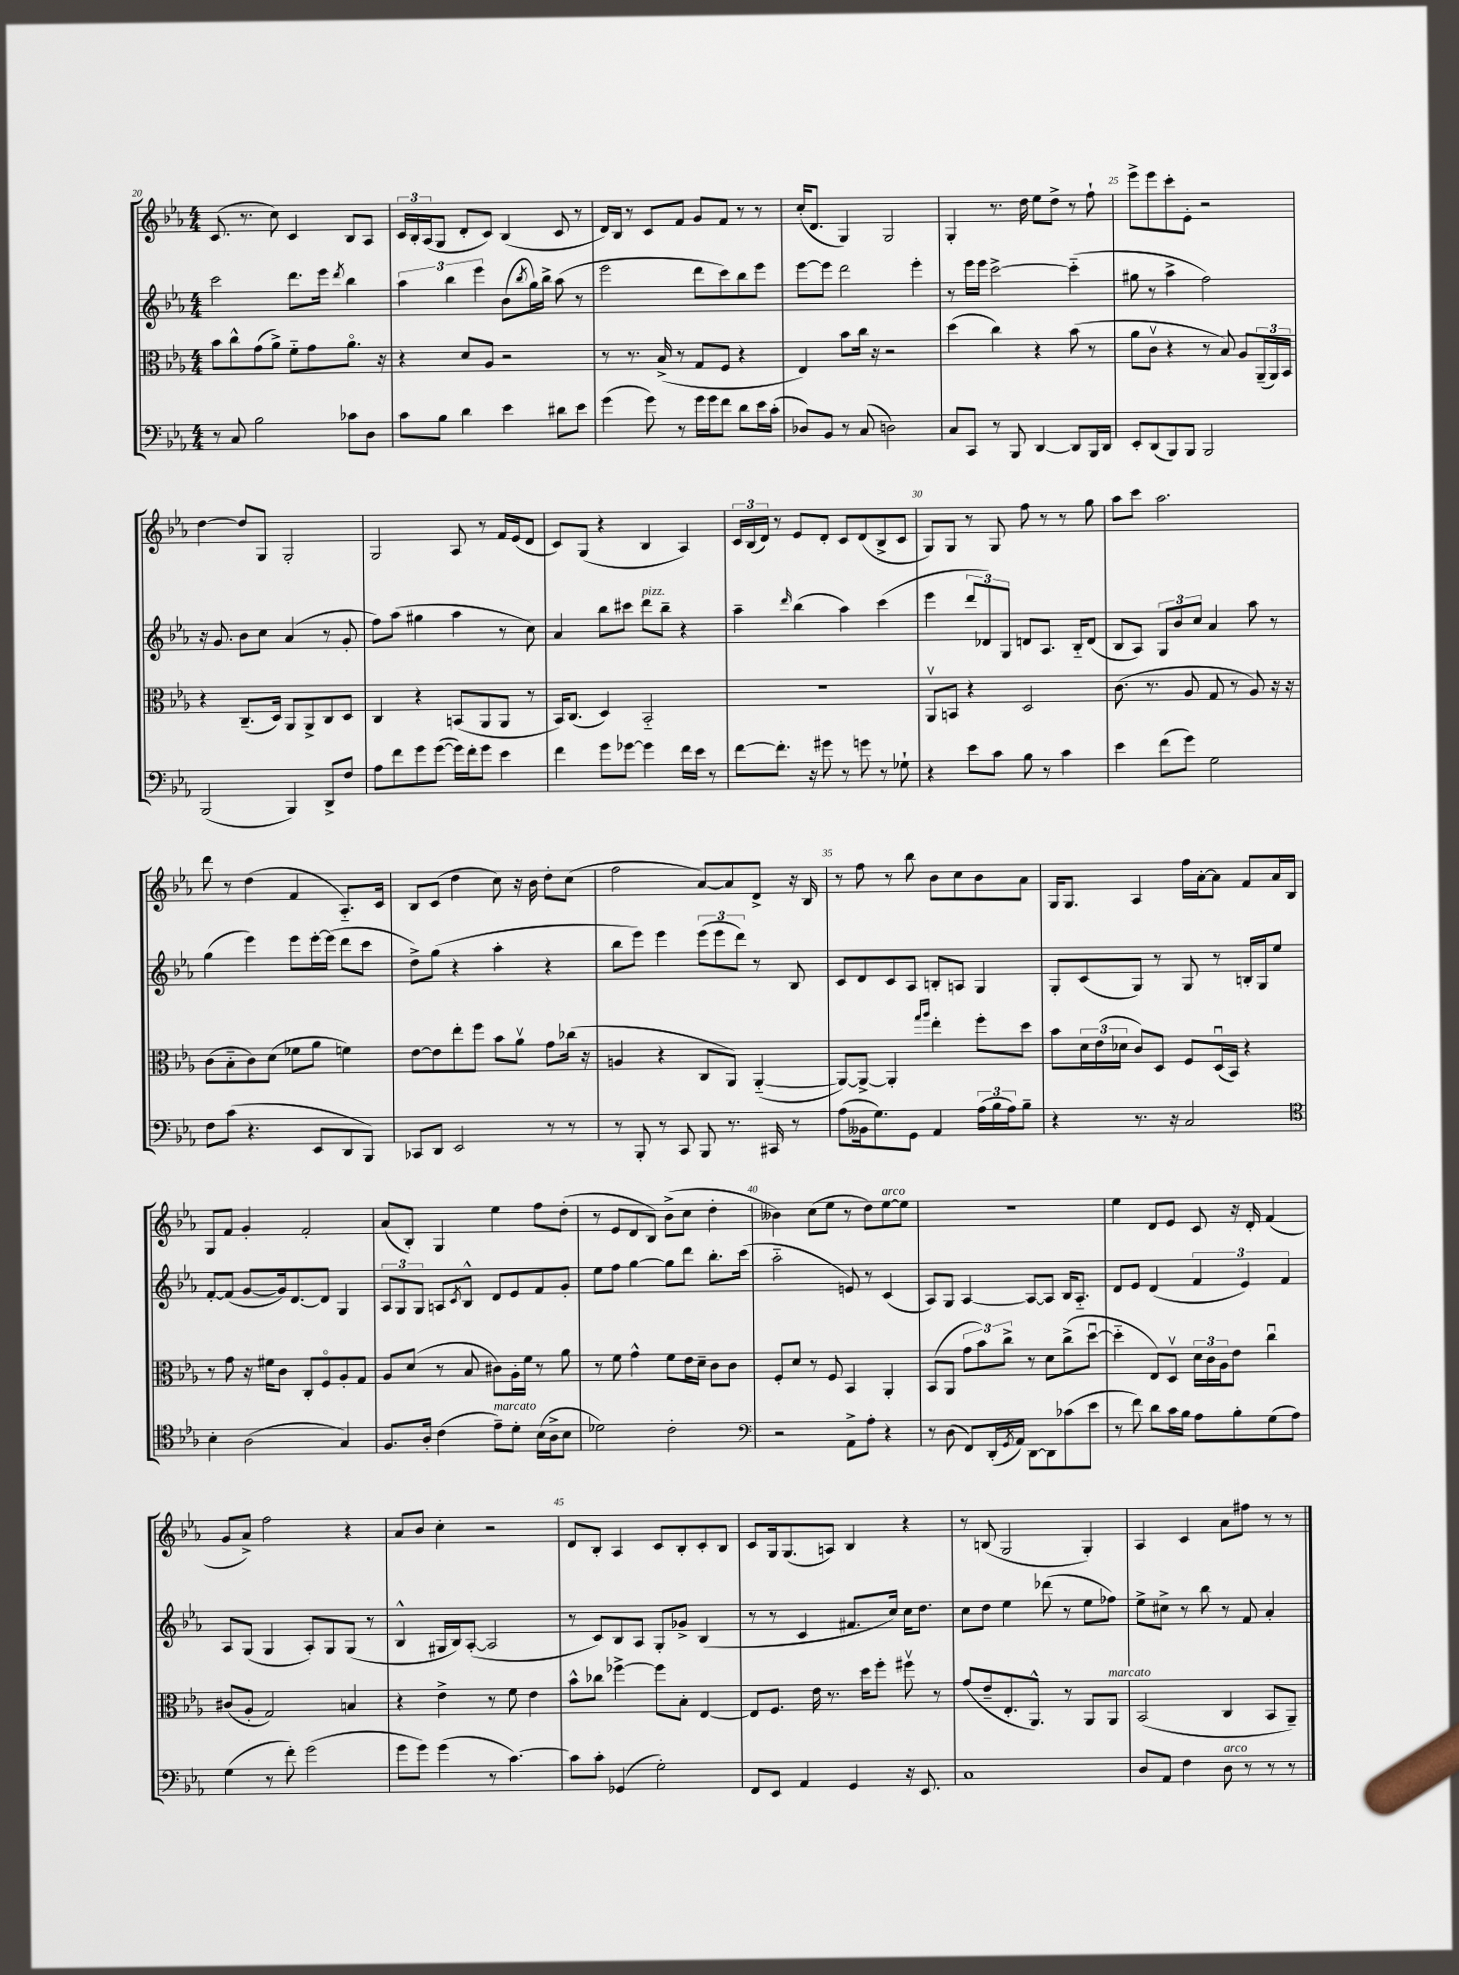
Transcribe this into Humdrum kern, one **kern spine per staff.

**kern	**kern	**kern	**kern
*part4	*part3	*part2	*part1
*staff4	*staff3	*staff2	*staff1
*clefF4	*clefC3	*clefG2	*clefG2
*k[b-e-a-]	*k[b-e-a-]	*k[b-e-a-]	*k[b-e-a-]
*M4/4	*M4/4	*M4/4	*M4/4
=20	=20	=20	=20
8r	8b-\L	2ccc\	(8.c/
8C/	8cc^^\	.	.
.	.	.	8.r
2B-\	(8g\	.	.
.	8a-^\J)	.	8cc\)
.	8f\L	8.ddd\L	4c/
.	8g\	.	.
.	.	16eee-\Jk	.
.	.	8qddd/	.
8c-X\L	8.a-\J	4bb-\	8B-/L
8D\J	.	.	8A-/J
.	16r	.	.
=21	=21	=21	=21
8c\L	4r	6aa-\	24c/LL
.	.	.	24B-'/
.	.	.	(24A-/J
8B-\J	.	.	8G/J
.	.	6bb-\	.
4d\	8d/L	.	8d'/L
.	.	6eee-\	.
.	8A-/J	.	8c/J)
4e-\	2r	(8b-\L	(4B-/
.	.	8qbb-/	.
.	.	16gg\L)	.
.	.	16bb-^\JJ	.
8d#X\L	.	(8aa-\	8c/
8e-\J	.	8r	8r
=22	=22	=22	=22
(4g\	8r	2eee-\	16d/LL)
.	.	.	16B-/JJ
.	8.r	.	8r
8g\)	.	.	8c/L
.	(16B-^/	.	.
8r	8r	.	8f/J
16g\LL	8G/L	8ddd\L	8g/L
16g\J	.	.	.
8f\J	8F/J	8ccc\)	8f/J
8d\L	4r	8bb-\	8r
16e-\L	.	8eee-\J	8r
(16c'\JJ	.	.	.
=23	=23	=23	=23
8D-X/L)	4E-/)	[8eee-\L	(16cc'/KL
.	.	.	8.d/J
8BB-/J	.	8eee-\J]	.
8r	8b-\L	2ddd\	4G/)
(8C/	16cc\Jk	.	.
.	16r	.	.
2Dn\)	2r	.	2G/
.	.	4eee-'\	.
=24	=24	=24	=24
8C/L	(4dd\	8r	4G'/
8CC/J	.	16eee-\LL	.
.	.	16eee-\JJ	.
8r	4cc\)	[2ccc^\	8.r
8BBB-/	.	.	.
.	.	.	16dd\
[4DD/	4r	.	8ee-\L
.	.	.	8dd^\J
8DD/L]	(8b-\	(4ccc\]	8r
16BBB-/L	8r	.	8ff`\
16DD/JJ	.	.	.
=25	=25	=25	=25
8EE-'/L	8a-\L	8gg#X\	8eee-^\L
(8DD/	8cv\J	8r	8eee-\
8BBB-/)	4r	4aa-^\	8ccc'\
8BBB-/J	.	.	8e-'\J
2BBB-/	8r	2ff\)	2r
.	8B-/)	.	.
.	8A-/L	.	.
.	(24AA-~/L	.	.
.	24AA-/)	.	.
.	24BB-/JJ	.	.
!!LO:LB:g=z
=26	=26	=26	=26
(2BBB-/	4r	16r	[4dd\
.	.	8.g/	.
.	(8.C~/L	8b-\L	8dd/L]
.	.	8cc\J	8G/J
.	16D/Jk)	.	.
4BBB-/)	8AA-/L	(4a-/	2G'/
.	8AA-^/	.	.
8DD^/L	8C/	8r	.
8F/J	8D/J	8g'/	.
=27	=27	=27	=27
8A-\L	4C/	8ff\L)	2G/
8f\	.	(8aa-\J	.
8g\	4r	4gg#X\	.
([8g\J	.	.	.
16g\LL])	(8BBn/L	4aa-\	8A-/
16f'\J	.	.	.
8g\J	8AA-/	.	8r
4e-\	8AA-/J	8r	16f/LL
.	.	.	(16e-/J
.	8r	8cc\)	8d/J
=28	=28	=28	=28
4f\	16BB-/KL)	4a-/	8c/L)
.	(8.C/J	.	.
.	.	.	(8G/J
8g\L	4D/)	8bb-\L	4r
[8g-X\J	.	8ccc#X\J	.
!	!	!LO:TX:a:i:t=pizz.	!
4g-\]	2BB-/	8ddd\L	4B-/
.	.	8bb-~\J	.
16f\LL	.	4r	4A-/)
16e-\JJ	.	.	.
8r	.	.	.
=29	=29	=29	=29
[8f\L	1r	4aa-~\	24c/LL
.	.	.	(24B-/
.	.	.	24d/JJ)
8.f'\J]	.	.	8r
.	.	16qqddd/	.
.	.	(4bb-\	8e-/L
16r	.	.	.
8g#X\	.	.	8d'/J
8r	.	4aa-\)	8c/L
8gn\	.	.	(8d/
8r	.	(4ccc\	8B-^/
8G-X`\	.	.	8c/J
=30	=30	=30	=30
4r	8AA-v/L	4eee-\	8G/L)
.	8BBn/J	.	8G/J
8e-\L	4r	12ddd/L	8r
.	.	12d-X/)	.
8c\J	.	.	8G/
.	.	12G/J	.
8B-\	2D/	8dn/L	8ff\
8r	.	8.A-/J	8r
4c\	.	.	8r
.	.	16B-/KL	.
.	.	(8d/J	8gg\
=31	=31	=31	=31
4e-\	(8.c\	8B-/L	8aa-\L
.	.	8A-/J)	8ccc\J
.	8.r	.	.
(8f\L	.	12G/L	2.aa-\
.	.	12b-/	.
8g\J)	8A-/	.	.
.	.	12cc/J	.
2G\	8G/	4a-/	.
.	8r	.	.
.	8A-/)	8aa-\	.
.	16r	8r	.
.	16r	.	.
!!LO:LB:g=z
=32	=32	=32	=32
8F\L	(8c\L	(4gg\	8ddd\
(8c\J	8B-\	.	8r
4.r	8c\)	4eee-\)	(4dd\
.	(8d\J	.	.
.	8f-X\L	8eee-\L	4f/
8EE-/L	8a-\J	[16eee-'\L	.
.	.	(16eee-\JJ]	.
8DD/	4fn\)	8ddd\L	8.A-/L)
8BBB-/J)	.	8ccc\J	.
.	.	.	16c/Jk
=33	=33	=33	=33
8CC-X/L	[8e-\L	8dd^\L)	8B-/L
8DD/J	8e-\]	(8gg\J	(8c/J
2EE-/	8ee-'\	4r	4dd\
.	8ff\J	.	.
.	8b-\L	4aa-'\	8cc\)
.	8a-v\J	.	16r
.	.	.	16b-\
8r	8g\L	4r	8dd'\L
8r	(16cc-X\Jk	.	(8cc\J
.	16r	.	.
=34	=34	=34	=34
8r	4An/	8bb-\L	2ff\
8BBB-'/	.	8eee-\J)	.
8r	4r	4eee-\	.
8CC/	.	.	.
8BBB-/	8C/L	(12eee-\L	[8a-/L)
.	.	12eee-\	.
8.r	8AA-/J)	.	8a-/]
.	.	12ddd\J)	.
.	([4AA-/	8r	8d^/J
16CC#X/	.	.	.
8r	.	8B-/	16r
.	.	.	16B-/
=35	=35	=35	=35
(8A-\L	8AA-/L_)	8c/L	8r
16BB--X\k	8AA-^/J_	8d/	8ff\
8.G\)	.	.	.
.	4AA-'/]	8c/	8r
8GG\J	.	8A-/J	8bb-\
.	16qqgg/LL	.	.
.	16qqaa-/JJ	.	.
4AA-/	4ee-'\	8Bn'/L	8b-\L
.	.	8An/J	8cc\
(24A-\LL	8ff'\L	4G/	8b-\
24B-\	.	.	.
24A-\J)	.	.	.
8B-~\J	8dd\J	.	8a-\J
=36	=36	=36	=36
4r	8b-\L	8G'/L	16G/KL
.	.	.	8.G/J
.	24d\L	(8c/	.
.	(24e-\	.	.
.	24d-X\JJ	.	.
8.r	8c/L)	8G/J)	4A-/
.	8D/J	8r	.
16r	.	.	.
2C/	8F/L	8G/	16ff\LL
.	.	.	[16a-'\J
.	(16Du/L	8r	8a-\J]
.	16BB-/JJ)	.	.
.	4r	16Bn'/LL	8f/L
.	.	16G/J	.
.	.	8ee-/J	16a-/L
.	.	.	16B-/JJ
!!LO:LB:g=z
=37	=37	=37	=37
*clefC4	*	*	*
4B-'\	8r	[8f'/L	8G/L
.	8g\	(8f/J]	8f/J
(2A-\	16r	[8g/L	4g'/
.	16f#X\KL	.	.
.	8c\J	16g/k])	.
.	.	[8.d/	.
.	8C'/L	.	2f'/
.	8F/	8d/J]	.
4G/)	8A-'/	4G/	.
.	8G/J	.	.
=38	=38	=38	=38
8.F/L	8A-/L	12A-/L	(8a-/L
.	.	12G/	.
.	(8d/J	.	8B-'/J)
.	.	12G/J	.
16A-'/Jk	.	.	.
(4c\	8r	8An/L	4G/
.	.	8qc/	.
.	8B-/	8B-^^/J	.
!LO:TX:a:i:t=marcato	!	!	!
8e-~\L)	8c#X\L)	8d/L	4ee-\
8d'\J	16A-'\L	8e-/	.
.	16f\JJ	.	.
(16B-\LL	8r	8f/	8ff\L
16A-^\J	.	.	.
8B-\J	8a-\	8g'/J	(8dd'\J
=39	=39	=39	=39
2d-X\)	8r	8ee-\L	8r
.	8f\	8ff\J	8e-/L
.	4g^^\	[4gg\	8d/
.	.	.	8B-/J)
2c'\	8f\L	8gg\L]	(8b-^\L
.	16e-\L	8ddd\J	8cc\J
.	16d~\JJ	.	.
.	8c\L	8.bb-'\L	4dd'\
.	8c\J	.	.
.	.	(16ccc\Jk	.
=40	=40	=40	=40
*clefF4	*	*	*
2r	8F'/L	2aa-\	4b--X\)
.	8d/J	.	.
.	8r	.	(8cc\L
.	8F/	.	8ee-\J
8AA-^\L	4BB-/	8en/)	8r
8A-'\J	.	8r	8dd\L)
!	!	!	!LO:TX:a:i:t=arco
4r	4AA-'/	(4c/	[8ee-\
.	.	.	8ee-\J]
=41	=41	=41	=41
8r	(8BB-/L	8A-/L)	1r
(8D\	8AA-/J	8G/J	.
8FF/L)	12g\L	[4A-/	.
.	12b-\)	.	.
(16DD'/L	.	.	.
.	12cc^\J	.	.
8qGG/	.	.	.
16AA-/JJ)	.	.	.
[8DD\L	8r	8A-/L_	.
8DD\]	8d\L	8A-/J]	.
(8c-X\	(8cc^\	16B-/KL	.
.	.	8.A-/J	.
8e-\J	[8ddu\J	.	.
=42	=42	=42	=42
8r	4dd\]	8d/L	4ee-\
8f\)	.	8e-/J	.
8d\L	8E-/L)	(4d/	8d/L
16c\L	8Dv/J	.	8e-/J
16B-\JJ	.	.	.
8A-\L	24d\LL	6f/	8c/
.	24c\	.	.
.	24A-\J	.	.
8B-'\	8e-\J	.	16r
.	.	6e-/)	.
.	.	.	16d'/
(8G\	4ccu\	.	(4f/
.	.	6f/	.
8A-\J)	.	.	.
!!LO:LB:g=z
=43	=43	=43	=43
(4G\	(8c#X/L	8A-/L	8g/L
.	8A-'/J	(8G/J	8a-^/J)
8r	2G/)	4G/	2ff\
8f'\)	.	.	.
(2g\	.	8A-'/L)	.
.	.	8G/	.
.	4Bn/	(8G/J	4r
.	.	8r	.
=44	=44	=44	=44
8g\L	4r	4B-^^/	8a-/L
8g\J)	.	.	8b-/J
(4g\	4e-^\	16G#X/LL	4cc'\
.	.	16B-/J)	.
.	.	([8A-'/J	.
8r	8r	2A-/]	2r
[4.c\)	8f\	.	.
.	4e-\	.	.
=45	=45	=45	=45
8c\L]	8b-^^\L	8r	8d/L
8c'\J	8cc-X\J	8c/L)	8B-'/J
(4GG-X/	[4ff-X^\	8B-/	4A-/
.	.	8A-/J	.
2G'\)	8ff-\L]	8G'/L	8c/L
.	8B-'\J	8g-X^/J	8B-'/
.	[4E-/	(4B-/	8c'/
.	.	.	8B-/J
=46	=46	=46	=46
8FF/L	8E-/L]	8r	8c/L
8EE-/J	8.F/J	8r	16G/k
.	.	.	(8.G/
4AA-/	.	4c/	.
.	16e-\	.	.
.	8.r	.	8An/J)
4GG/	.	8.f#X/L	4B-/
.	16dd\KL	.	.
.	8ff'\J	.	.
.	.	16cc/Jk)	.
16r	8ff#Xv\	16cc\KL	4r
8.EE-/	.	8.dd\J	.
.	8r	.	.
=47	=47	=47	=47
1C	(8g/L	8cc\L	8r
.	8e-~/	8dd\J	(8Bn/
.	8.E-'/	4ee-\	2G/
.	8.AA-^^/J)	.	.
.	.	(8ddd-X\	.
.	8r	8r	.
.	8AA-/L	8ee-\L	4G'/)
!	!LO:TX:a:i:t=marcato	!	!
.	8AA-/J	8ff-X\J)	.
=48	=48	=48	=48
8D/L	(2BB-/	8ee-^\L	4A-/
8AA-/J	.	8cc#X^\J	.
4F\	.	8r	4c/
.	.	8bb-\	.
!LO:TX:a:i:t=arco	!	!	!
8D\	4C/	8r	8a-\L
8r	.	8f/	8ff#X\J
8r	8BB-/L	4a-'/	8r
8r	8AA-~/J)	.	8r
==	==	==	==
*-	*-	*-	*-
